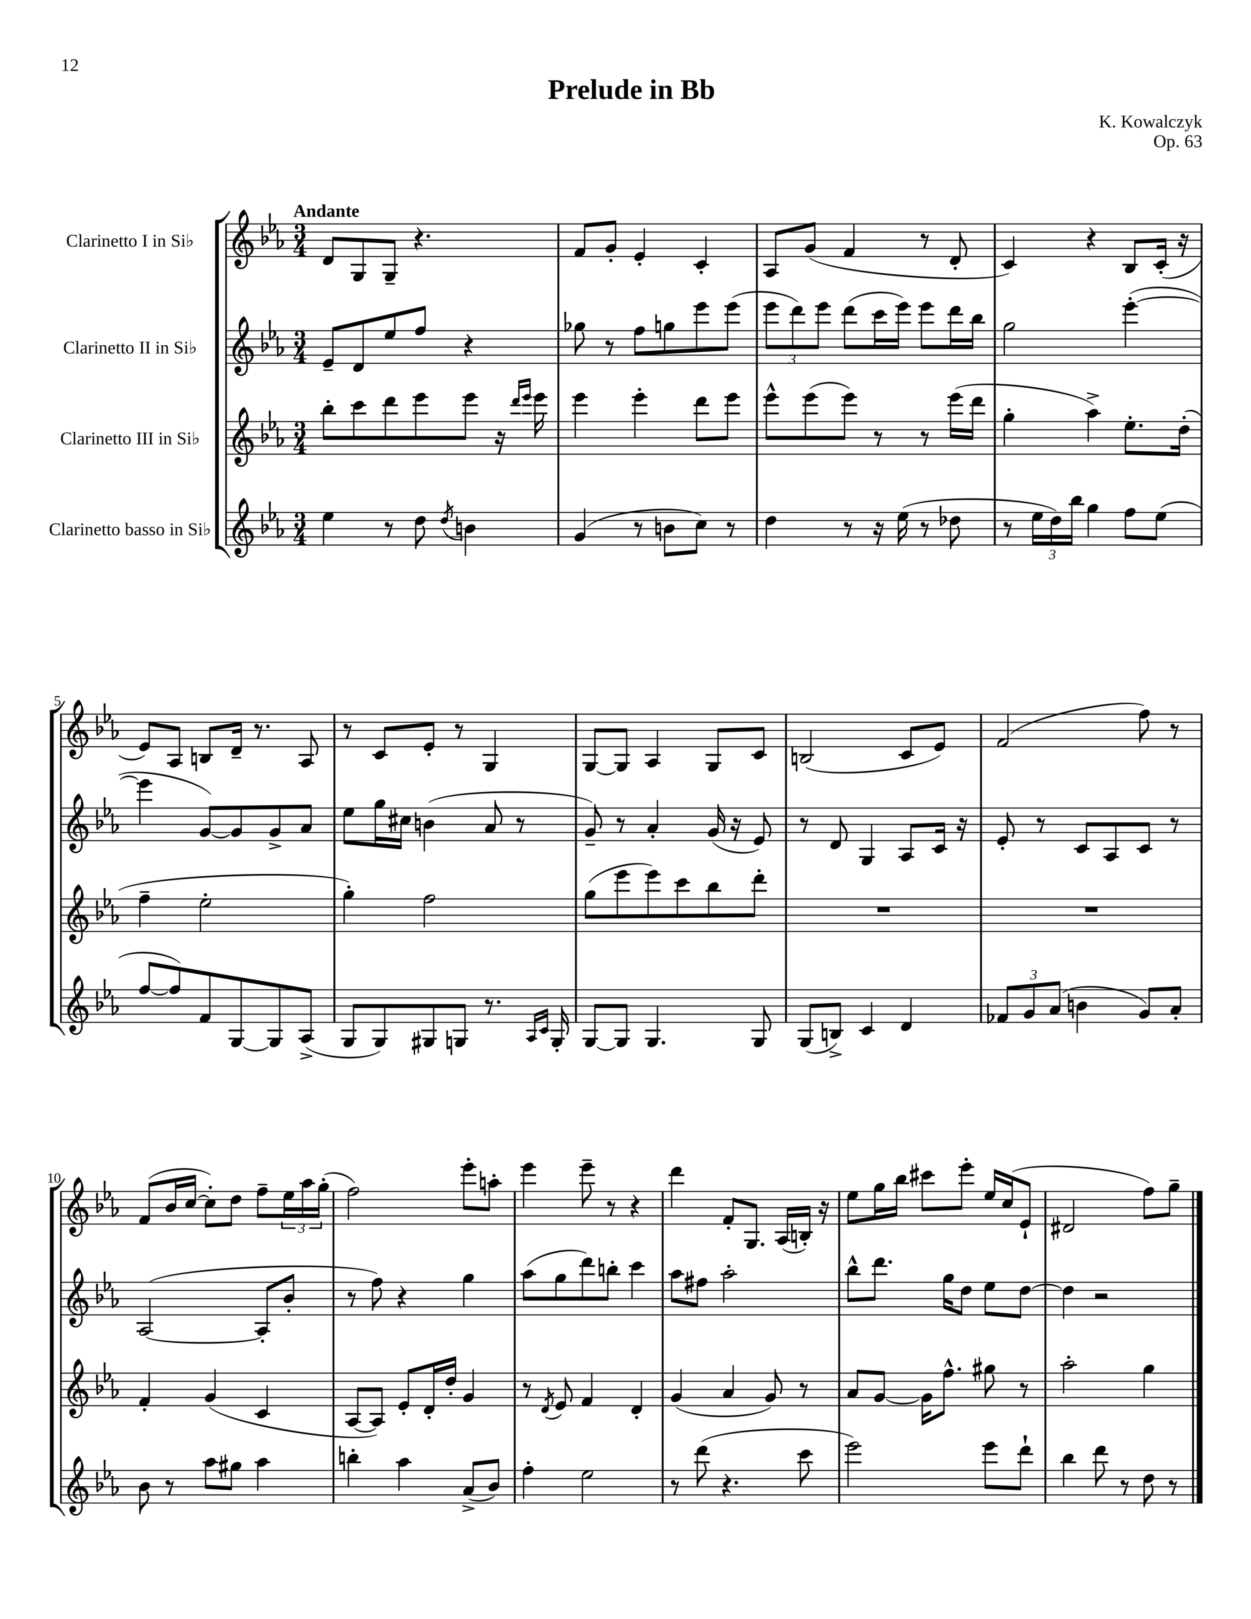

**kern	**kern	**kern	**kern
*staff4	*staff3	*staff2	*staff1
*clefG2	*clefG2	*clefG2	*clefG2
*k[b-e-a-]	*k[b-e-a-]	*k[b-e-a-]	*k[b-e-a-]
*M3/4	*M3/4	*M3/4	*M3/4
4ee-\	8bb-'\L	8e-~/L	8d/L
.	8ccc\	8d/	8G/
8r	8ddd\	8ee-/	8G~/J
8dd\	8eee-\	8ff/J	4.r
8qdd/	.	.	.
4b\	8eee-\J	4r	.
.	16r	.	.
.	16qqddd/LL	.	.
.	16qqeee-/JJ	.	.
.	16eee-\	.	.
=	=	=	=
(4g/	4eee-\	8gg-\	8f/L
.	.	8r	8g'/J
8r	4eee-'\	8ff\L	4e-'/
8b\L	.	8gg\	.
8cc\J)	8ddd\L	8eee-\	4c'/
8r	8eee-\J	(8eee-\J	.
=	=	=	=
4dd\	8eee-^^\L	12eee-\L	8A-/L
.	.	12ddd\)	.
.	(8eee-\	.	(8g/J
.	.	12eee-\J	.
8r	8eee-\J)	(8ddd\L	4f/
16r	8r	16ccc\L	.
(16ee-\	.	16eee-\JJ)	.
8r	8r	8eee-\L	8r
8dd-\	(16eee-\LL	16ddd\L	8d'/
.	16ddd\JJ	16bb-\JJ	.
=	=	=	=
8r	4gg'\	2gg\	4c/)
24ee-\LL	.	.	.
24dd\)	.	.	.
24bb-\JJ	.	.	.
4gg\	4aa-^\)	.	4r
8ff\L	8.ee-'\L	([4eee-'\	8B-/L
(8ee-\J	.	.	(16c'/Jk
.	(16dd'\Jk	.	16r
=	=	=	=
[8ff/L	4ff~\	4eee-\]	8e-/L)
8ff/])	.	.	8A-/J
8f/	2ee-'\	[8g/L)	8B/L
[8G/	.	8g/]	16d~/Jk
.	.	.	8.r
8G/]	.	8g^/	.
(8A-^/J	.	8a-/J	8A-/
=	=	=	=
8G/L	4gg'\)	8ee-\L	8r
8G/)	.	16gg\L	8c/L
.	.	16cc#\JJ	.
8G#/	2ff\	(4b\	8e-'/J
8G/J	.	.	8r
8.r	.	8a-/	4G/
.	.	8r	.
16qqA-/LL	.	.	.
16qqc/JJ	.	.	.
16G'/	.	.	.
=	=	=	=
[8G/L	(8gg\L	8g~/)	[8G/L
8G/]J	8eee-\	8r	8G/]J
4.G/	8eee-\)	4a-'/	4A-/
.	8ccc\	.	.
.	8bb-\	(16g/	8G/L
.	.	16r	.
8G/	8ddd'\J	8e-/)	8c/J
=	=	=	=
(8G/L	2.r	8r	(2B/
8B^/J)	.	8d/	.
4c/	.	4G/	.
4d/	.	8A-/L	8c/L
.	.	16c/Jk	8e-/J)
.	.	16r	.
=	=	=	=
12f-/L	2.r	8e-'/	(2f/
12g/	.	.	.
.	.	8r	.
(12a-/J	.	.	.
4b\	.	8c/L	.
.	.	8A-/	.
8g/L)	.	8c/J	8ff\)
8a-'/J	.	8r	8r
=	=	=	=
8b-\	4f'/	([2A-/	(8f/L
8r	.	.	16b-/L
.	.	.	[16cc/JJ
8aa-\L	(4g/	.	8cc'\]L)
8gg#\J	.	.	8dd\J
4aa-\	4c/	8A-'/]L	8ff~\L
.	.	8b-'/J	24ee-\L
.	.	.	24aa-\
.	.	.	(24gg'\JJ
=	=	=	=
4bb'\	[8A-/L	8r	2ff\)
.	8A-/]J)	8ff\)	.
4aa-\	8e-'/L	4r	.
.	16d'/L	.	.
.	16dd'/JJ	.	.
(8a-^/L	4g/	4gg\	8eee-'\L
8b-/J)	.	.	8aa'\J
=	=	=	=
4ff'\	8r	(8aa-\L	4eee-\
.	8qd/	.	.
.	8e-/	8gg\	.
2ee-\	4f/	8ddd\)	8eee-~\
.	.	8bb'\J	8r
.	4d'/	4ccc\	4r
=	=	=	=
8r	(4g/	8aa-\L	4ddd\
(8ddd\	.	8ff#\J	.
4.r	4a-/	2aa-'\	8f'/L
.	.	.	8.G/J
.	8g/)	.	.
.	.	.	(16A-/LL
8ccc\	8r	.	16B'/JJ)
.	.	.	16r
=	=	=	=
2eee-\)	8a-/L	8bb-^^\L	8ee-\L
.	[8g/J	8.ddd\J	16gg\L
.	.	.	16bb-\JJ
.	16g\]LK	.	8ccc#\L
.	8.ff^^\J	16gg\LK	.
.	.	8dd\J	8eee-'\J
8eee-\L	8gg#\	8ee-\L	16ee-/LL
.	.	.	(16cc/J
8ddd`\J	8r	[8dd\J	8e-`/J
=	=	=	=
4bb-\	2aa-'\	4dd\]	2d#/
8ddd\	.	2r	.
8r	.	.	.
8dd\	4gg\	.	8ff\L)
8r	.	.	8gg~\J
==	==	==	==
*-	*-	*-	*-
